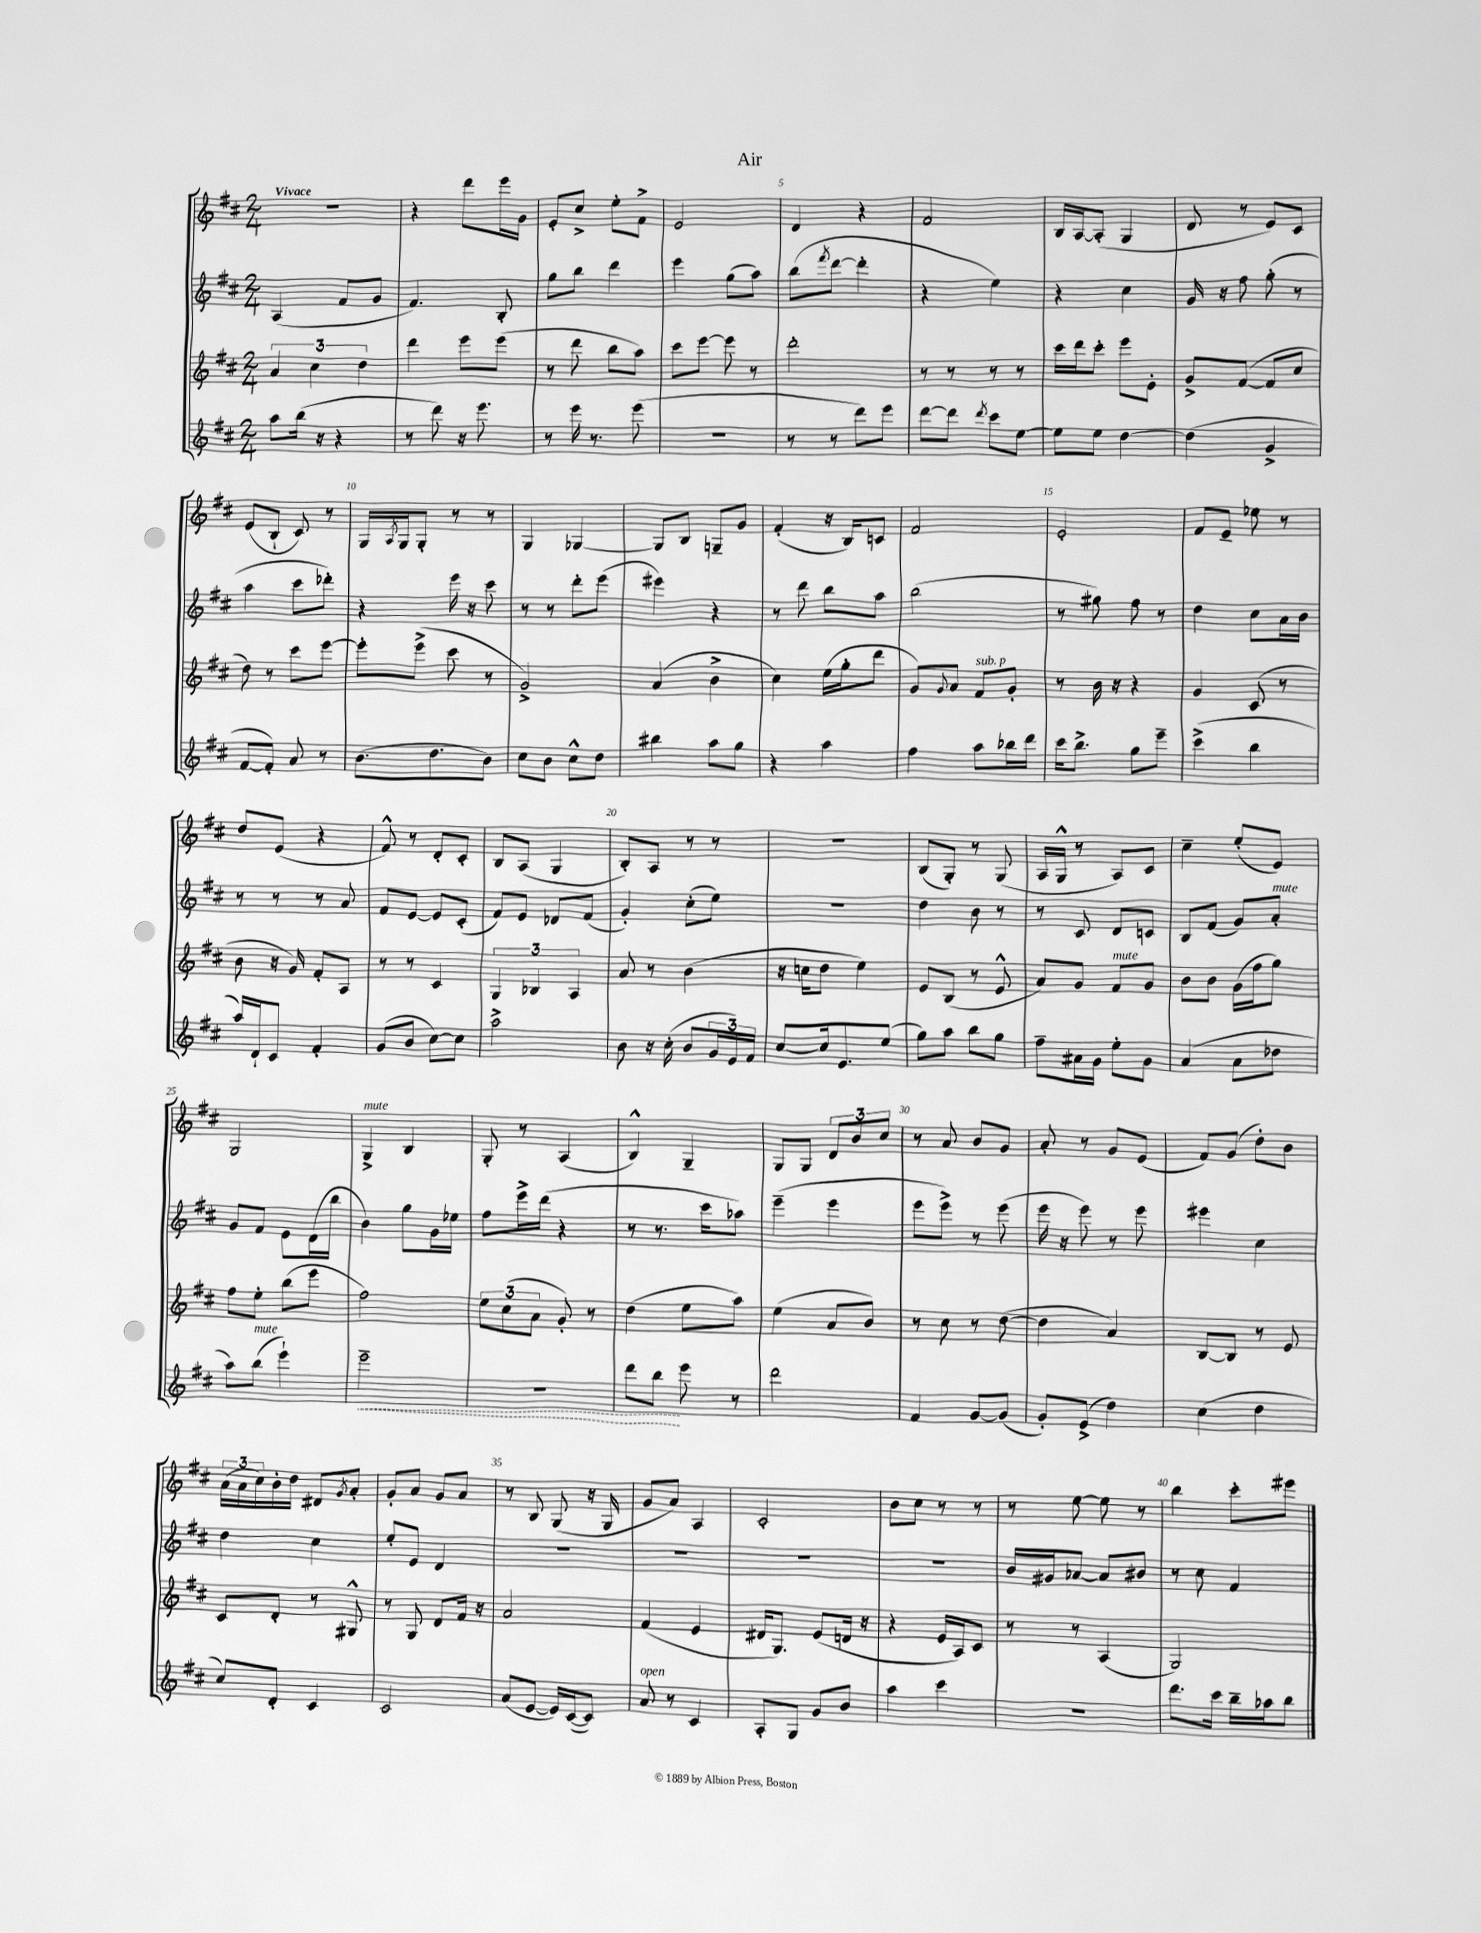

**kern	**kern	**kern	**kern
*staff4	*staff3	*staff2	*staff1
*clefG2	*clefG2	*clefG2	*clefG2
*k[f#c#]	*k[f#c#]	*k[f#c#]	*k[f#c#]
*M2/4	*M2/4	*M2/4	*M2/4
8aa	6a	(4A	2r
(16bb	.	.	.
.	6cc#	.	.
16r	.	.	.
4r	.	8f#	.
.	6dd	.	.
.	.	8g	.
=	=	=	=
8r	4ddd	4.f#)	4r
8ddd)	.	.	.
16r	8eee	.	8ddd
8.eee	.	.	.
.	(8eee	8B'	16eee
.	.	.	16g
=	=	=	=
8r	8r	8gg	8e'
16eee	8ddd	8bb	8cc#^
8.r	.	.	.
.	8bb	4ddd	8ee'
(8eee	8aa)	.	8f#^
=	=	=	=
2r	8ccc#	4eee	2e
.	[8eee	.	.
.	8eee]	(8gg	.
.	8r	8aa)	.
=	=	=	=
8r	2ddd'	(8bb	4d
.	.	8qfff#	.
8r	.	[8ddd	.
8ddd)	.	4ddd']	4r
8eee	.	.	.
=	=	=	=
[8ddd	8r	4r	2f#
8ddd]	8r	.	.
8qddd	.	.	.
8ccc#	8r	4ee)	.
[8ee	8r	.	.
=	=	=	=
8ee]	16ccc#	4r	16B
.	16ddd	.	[16A
8ee	8ccc#'	.	(8A']
[4dd	8eee	4cc#	4G
.	8e'	.	.
=	=	=	=
(4dd]	8g^	16g	8d
.	.	16r	.
.	([8f#	8ff#	8r
4g^	8f#]	(8gg'	8e)
.	8cc#	8r	8c#
=	=	=	=
[8f#	8dd)	4aa	(8e
8f#'])	8r	.	8B`
8a	8ccc#	8ccc#	8c#)
8r	[8eee	8ddd-')	8r
=	=	=	=
(8.b	8eee']	4r	16G
.	.	.	8qA
.	.	.	16G
.	(8eee^	.	8G'
8.dd	.	.	.
.	8ccc#	16eee	8r
.	.	16r	.
8b)	8r	8ccc#	8r
=	=	=	=
8cc#	2g^)	8r	4G
8b	.	8r	.
8cc#^^	.	8ddd'	[4G-
8dd	.	(8eee	.
=	=	=	=
4bb#	(4a	4eee#)	8G-]
.	.	.	8B
8aa	4b^	4r	8G~
8gg	.	.	8g
=	=	=	=
4r	4cc#)	8r	(4f#'
.	.	8ddd	.
4aa	(16ee	8bb	16r
.	16gg'	.	16B)
.	8ddd	8aa	8c
=	=	=	=
4ff#	8g)	(2bb	2f#
.	8qqg	.	.
.	8a	.	.
8aa	8f#	.	.
16bb-	8g'	.	.
16ddd	.	.	.
=	=	=	=
16ccc#	8r	8r	2e'
8.bb^	.	.	.
.	16b	8gg#)	.
.	16r	.	.
8gg	4r	8ff#	.
8eee~	.	8r	.
=	=	=	=
(4ccc#^	4g	4dd	8f#
.	.	.	8e~
4bb	(8c#	8cc#	8ee-
.	8r	16a	8r
.	.	16b	.
=	=	=	=
16aa)	8b	8r	8dd
16d`	.	.	.
8c#	16r	8r	(8e
.	16g)	.	.
4f#'	8f#'	8r	4r
.	8A	8a	.
=	=	=	=
(8g	8r	8f#	8f#^^)
8b	8r	[8e	8r
[8cc#)	4c#	8e]	8d'
8cc#]	.	(8c#'	8c#'
=	=	=	=
2aa^	6G	8f#)	8B
.	.	8e	(8A
.	6B-	.	.
.	.	8d-	4G
.	6A	.	.
.	.	(8f#	.
=	=	=	=
8b	8a	4g')	8B')
16r	8r	.	8A
(16cc#'	.	.	.
8b	(4b	(8cc#'	8r
24g	.	8ee)	8r
24e)	.	.	.
24f#	.	.	.
=	=	=	=
[8cc#	16r	2r	2r
.	16cc	.	.
16cc#]	8dd	.	.
8.e	.	.	.
.	4ee)	.	.
(8ee	.	.	.
=	=	=	=
8gg)	8e	4dd	(8B
8aa	(8B	.	8G')
8bb	8r	8b	8r
8gg	8e^^	8r	(8G
=	=	=	=
8ff#~	8a)	8r	16A
.	.	.	16G^^
16a#	8g	8c#	8r
16g	.	.	.
8ee'	8f#	8d	8A)
8g	8g	8c	8c#
=	=	=	=
(4a	8b	8B	4cc#~
.	8b	(8f#	.
8a	(16g	8g)	(8ee'
.	16ff#	.	.
8dd-	8gg)	8a'	8e)
=	=	=	=
8aa)	8ff#	8g	2G
(8bb	8ee'	8f#	.
4eee`)	(8bb	8e	.
.	8eee	(16d	.
.	.	16bb	.
=	=	=	=
2eee~	2ff#)	4b)	4G^
.	.	8gg	4B
.	.	16g	.
.	.	16ee-	.
=	=	=	=
2r	12ee	8ff#	8G'
.	(12cc#	.	.
.	.	16eee^	8r
.	12a	.	.
.	.	(16ddd	.
.	8g')	4r	(4A
.	8r	.	.
=	=	=	=
8ddd	(4dd	8r	4B^^)
8bb	.	8.r	.
8eee	8ee	.	4G~
.	.	16ccc#	.
8r	8aa)	8aa-)	.
=	=	=	=
2ddd	(4ee	(4eee~	8G
.	.	.	8G
.	8a	4eee	12d
.	.	.	12b
.	8b)	.	.
.	.	.	12cc#
=	=	=	=
4f#	8r	8eee	8r
.	8cc#	8eee^)	8a
[8g	8r	8r	8b
(8g]	([8dd	(8eee	8g
=	=	=	=
8g')	4dd]	16eee	8a'
.	.	16r	.
(8e^	.	8eee)	8r
4dd)	4a)	8r	8g
.	.	8eee	(8e
=	=	=	=
(4cc#	[8B	4eee#	8f#)
.	8B]	.	(8g
4dd	8r	4cc#	8dd')
.	8e	.	8b
=	=	=	=
8cc#)	8c#	4dd	(24a
.	.	.	24a
.	.	.	24cc#)
8d'	8d'	.	16b'
.	.	.	16dd
4c#	8r	4cc#	8d#
.	.	.	8qg
.	8G#^^	.	8a'
=	=	=	=
2c#	8r	8ee'	8g'
.	8G	8e	8a
.	8d	4d	8g
.	16f#	.	8a
.	16r	.	.
=	=	=	=
(8a	2a	2r	8r
[8e	.	.	8B
16e])	.	.	(8G
([16c#	.	.	.
8c#])	.	.	16r
.	.	.	16G
=	=	=	=
8a	(4f#	2r	8g
8r	.	.	8a)
4c#	4e	.	4A
=	=	=	=
8A'	16d#	2r	2c#'
.	8.G)	.	.
8G	.	.	.
8g	(8e	.	.
8b	16d	.	.
.	16r	.	.
=	=	=	=
4aa	4r	2r	8b
.	.	.	8cc#
4ccc#	16e	.	8r
.	16A)	.	.
.	8c#	.	8r
=	=	=	=
2r	8r	16b	8r
.	.	16g#	.
.	8r	[8a-	[8ee
.	(4A	8a-]	8ee]
.	.	8b#	8r
=	=	=	=
8.ddd	2G)	8r	4bb
.	.	8cc#	.
16ccc#	.	.	.
16bb~	.	4f#	8ccc#'
16aa-	.	.	.
8bb	.	.	8eee#
==	==	==	==
*-	*-	*-	*-
